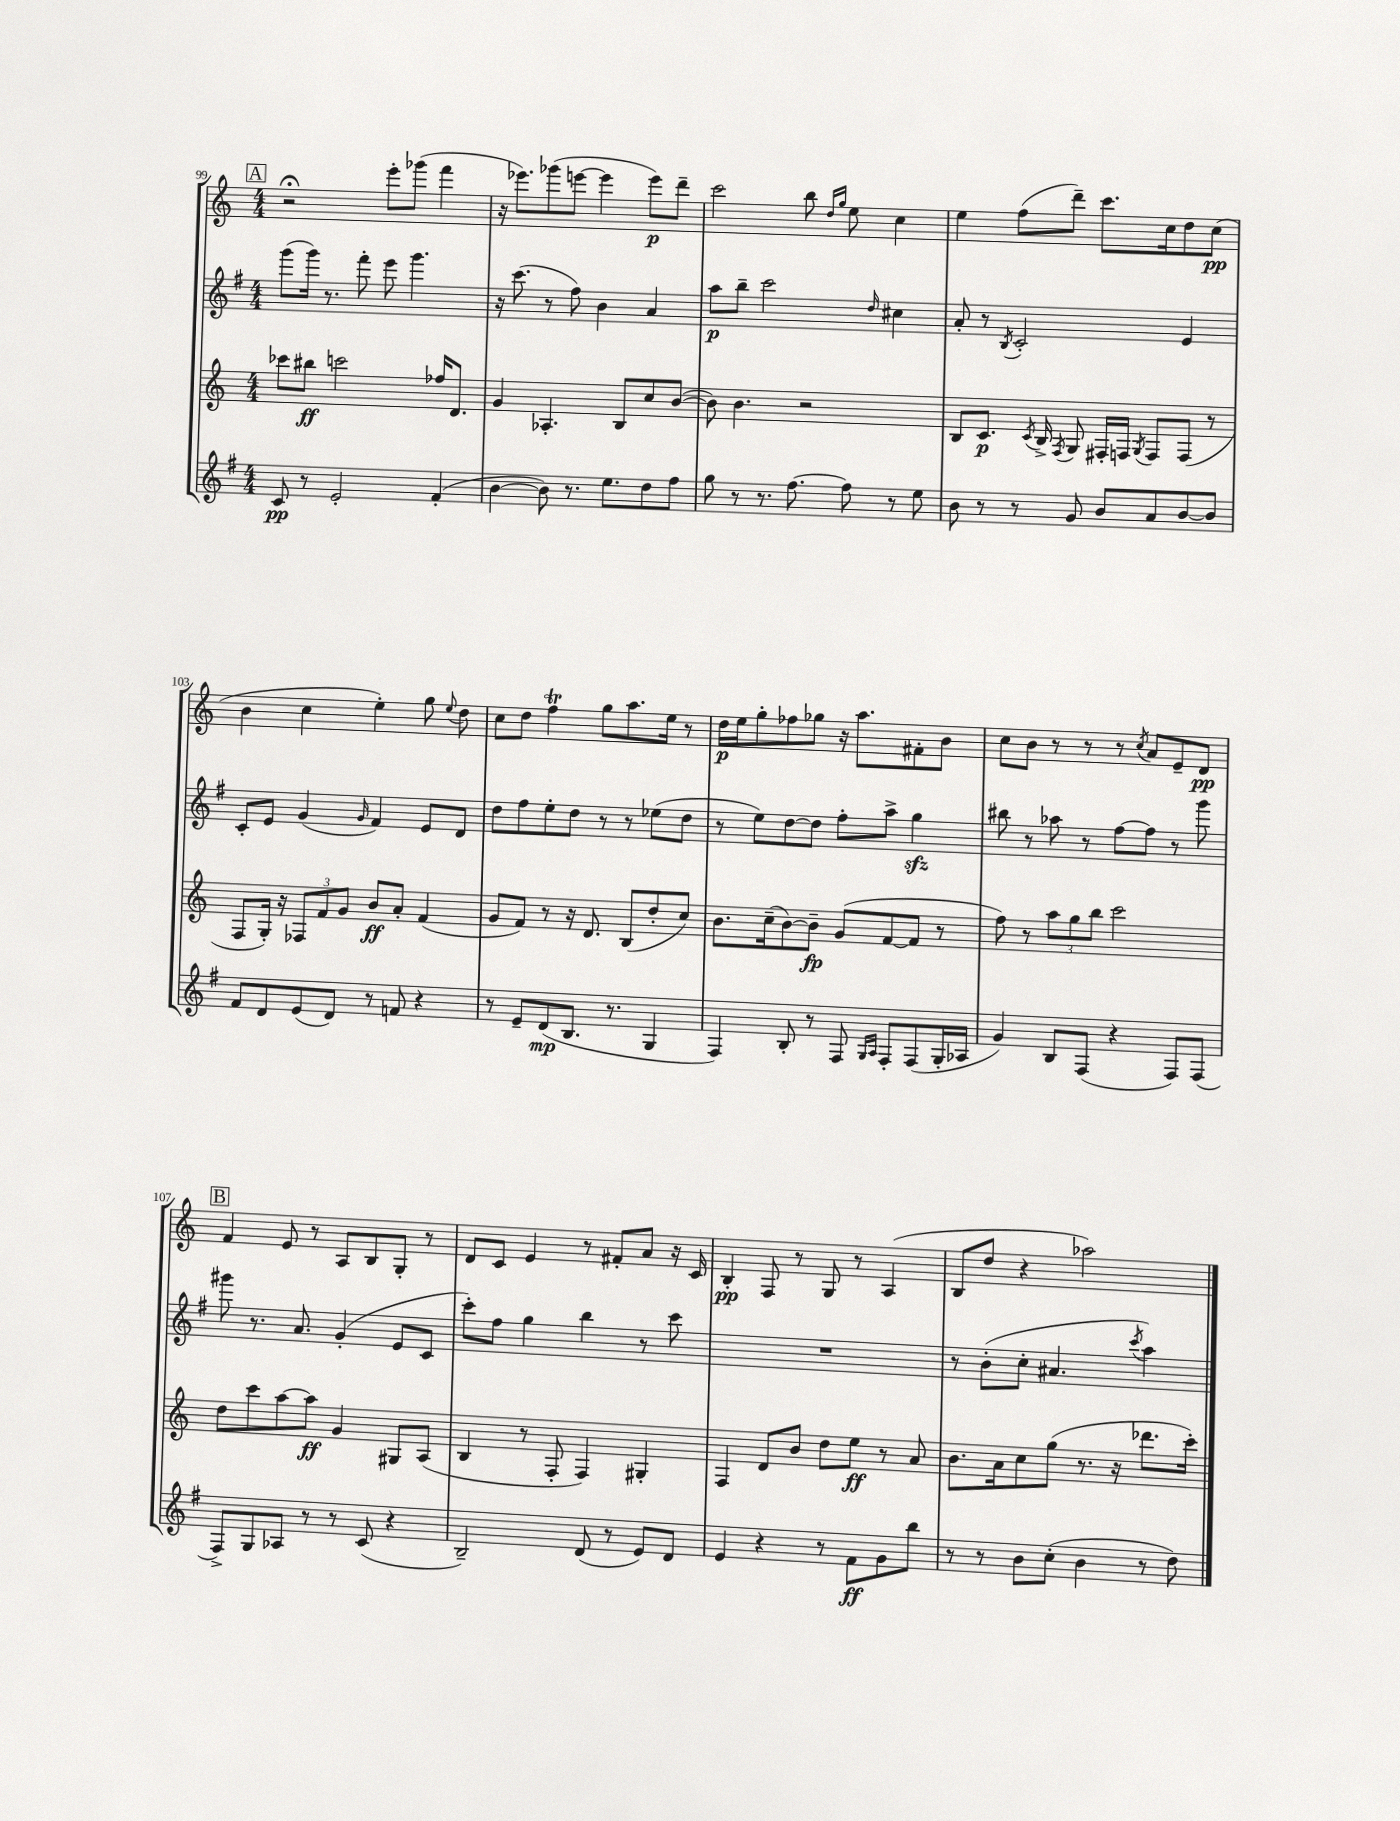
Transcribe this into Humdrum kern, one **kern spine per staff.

**kern	**kern	**kern	**kern
*staff4	*staff3	*staff2	*staff1
*clefG2	*clefG2	*clefG2	*clefG2
*k[f#]	*k[]	*k[f#]	*k[]
*M4/4	*M4/4	*M4/4	*M4/4
8c	8ccc-	(8ggg	2r;
8r	8bb#	16ggg)	.
.	.	8.r	.
2e'	2ccc	.	.
.	.	8fff#'	.
.	.	8eee	8eee'
.	.	4.ggg	(8ggg-
(4f#'	16ff-	.	4fff
.	8.d	.	.
=	=	=	=
[4b	4g	16r	16r
.	.	(8.ccc	8.eee-)
8b])	4.A-'	8r	(8ggg-
8.r	.	8ff#)	[8eee
.	.	4b	4eee]
8.ee	.	.	.
.	8B	.	.
8dd	8cc	4a	8eee)
8ff#	([8b	.	8ddd~
=	=	=	=
8gg	8b])	8aa	2ccc
8r	4.b	8bb~	.
8.r	.	2ccc	.
[8.ff#	.	.	.
.	2r	.	8bb
.	.	.	16qqdd
.	.	.	16qqgg
8ff#]	.	.	8ee
.	.	16qqdd	.
8r	.	4cc#	4cc
8ee	.	.	.
=	=	=	=
8b	8B	8a'	4ee
8r	8.c	8r	.
.	.	8qB	.
8r	.	2c'	(8ff
.	8qc	.	.
.	16B^	.	.
.	8qF	.	.
8g	8G	.	8ddd~)
8b	16F#'	.	8.ccc
.	16F	.	.
.	8qG	.	.
8a	8F	.	.
.	.	.	16cc
[8b	(8F	4e	8dd
8b]	8r	.	(8cc
=	=	=	=
8f#	8F	8c'	4b
8d	16G')	8e	.
.	16r	.	.
(8e	12F-	(4g	4cc
.	12f	.	.
8d)	.	.	.
.	12g	.	.
.	.	16qqg	.
8r	8b	4f#)	4ee')
8f	8a'	.	.
4r	(4f	8e	8gg
.	.	.	8qqee
.	.	8d	8dd
=	=	=	=
8r	8g	8dd	8cc
8e~	8f)	8ff#	8dd
(8d	8r	8ee'	4ff
8.B	16r	8dd	.
.	8.d	.	.
.	.	8r	8gg
8.r	.	.	.
.	(8B	8r	8.aa
4G	8dd'	(8ee-	.
.	.	.	16ee
.	8cc)	8dd	8r
=	=	=	=
4F#)	8.b	8r	16dd
.	.	.	16ee
.	.	8ee)	8gg'
.	(16cc~	.	.
8B'	[8b)	[8dd	8ff-
8r	8b~]	8dd]	8gg-
8F#	(8g	8ff#'	16r
.	.	.	8.aa
16qqG	.	.	.
16qqA	.	.	.
8F#'	[8f	8aa^	.
(8F#	8f]	4gg	8f#'
16G'	8r	.	8b
16A-	.	.	.
=	=	=	=
4g)	8ff)	8bb#	8cc
.	8r	8r	8b
8B	12aa	8aa-	8r
.	12gg	.	.
(8F#	.	8r	8r
.	12bb	.	.
4r	2ccc	[8ff#	8r
.	.	.	8qcc
.	.	8ff#]	8a
8F#)	.	8r	8e~
(8F#	.	8ggg	8d
=	=	=	=
8F#^)	8dd	8ggg#	4f
8G	8ccc	8.r	.
8A-	[8aa	.	8e
.	.	8.a	.
8r	8aa]	.	8r
8r	4g	(4g'	8A
(8c	.	.	8B
4r	8G#	8e	8G'
.	(8A	8c	8r
=	=	=	=
2B~)	4B	8ccc')	8d
.	.	8ff#	8c
.	8r	4gg	4e
.	8F'	.	.
(8d	4F)	4bb	8r
8r	.	.	8f#'
8e)	4G#'	8r	8a
8d	.	8ccc	16r
.	.	.	16c
=	=	=	=
4e	4F	1r	4B'
4r	8d	.	8F
.	8b	.	8r
8r	8dd	.	8G
8f#	8ee	.	8r
8g	8r	.	(4A
8bb	8a	.	.
=	=	=	=
8r	8.b	8r	8B
8r	.	(8b'	8dd
.	16a	.	.
8b	8cc	8cc'	4r
(8cc'	(8gg	4.a#	.
4b	8.r	.	2aa-)
.	16r	.	.
.	.	8qccc	.
8r	8.ddd-	4aa)	.
8dd)	.	.	.
.	16ccc')	.	.
==	==	==	==
*-	*-	*-	*-
